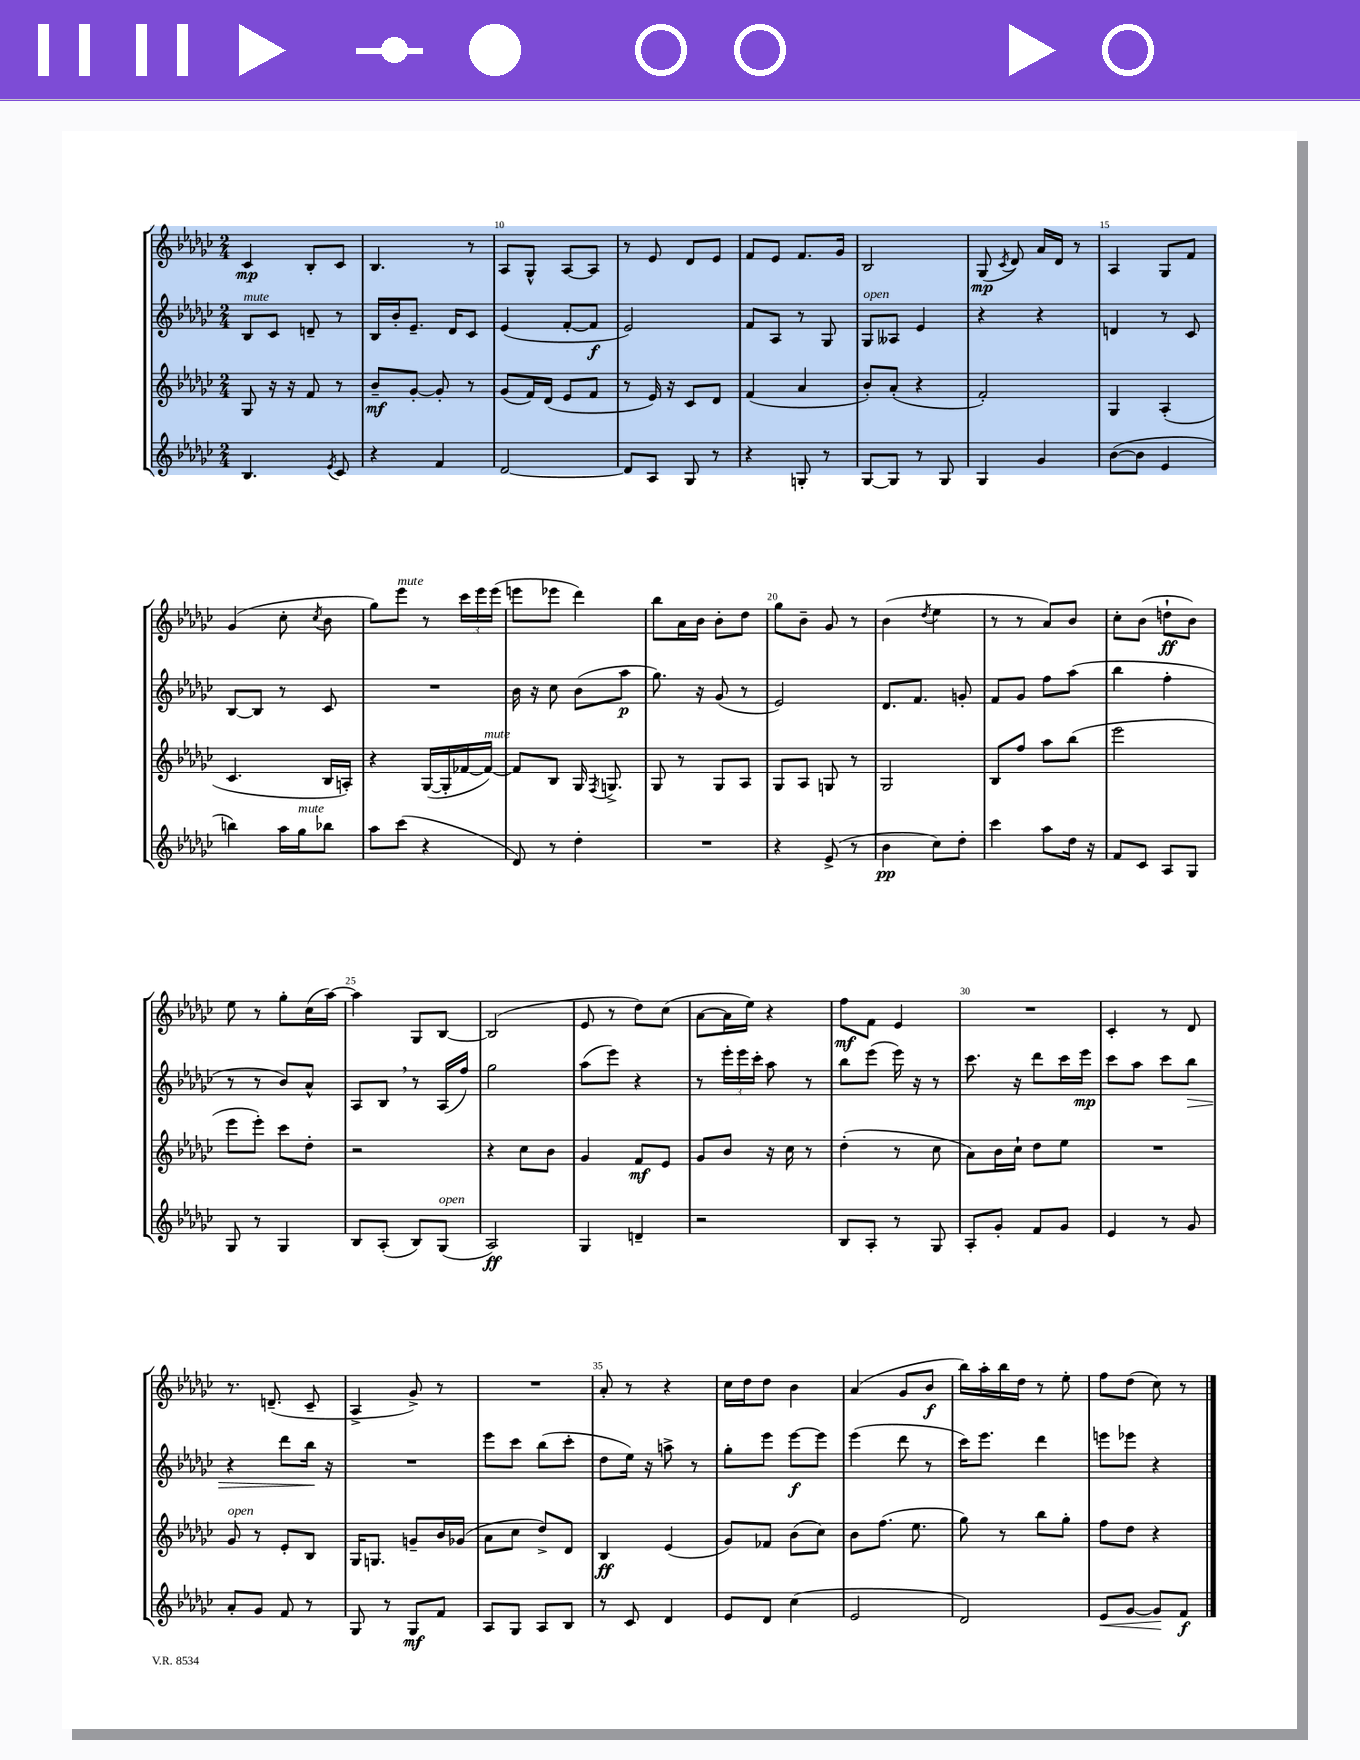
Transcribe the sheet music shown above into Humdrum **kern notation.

**kern	**kern	**kern	**kern
*staff4	*staff3	*staff2	*staff1
*clefG2	*clefG2	*clefG2	*clefG2
*k[b-e-a-d-g-c-]	*k[b-e-a-d-g-c-]	*k[b-e-a-d-g-c-]	*k[b-e-a-d-g-c-]
*M2/4	*M2/4	*M2/4	*M2/4
4.B-	8G-	8B-	4c-
.	16r	8c-	.
.	16r	.	.
.	8f	8d~	8B-'
8qe-	.	.	.
8c-	8r	8r	8c-
=	=	=	=
4r	8b-~	16B-	4.B-
.	.	16b-'	.
.	[8g-'	8.e-~	.
4f	8g-']	.	.
.	.	16d-	.
.	8r	8c-	8r
=	=	=	=
[2d-	(8g-	(4e-	8A-
.	16f)	.	8G-^^
.	(16d-	.	.
.	8e-	[8f'	[8A-
.	8f	8f]	8A-]
=	=	=	=
8d-]	8r	2e-)	8r
8A-	16e-)	.	8e-
.	16r	.	.
8G-	8c-	.	8d-
8r	8d-	.	8e-
=	=	=	=
4r	(4f	8f	8f
.	.	8A-	8e-
8G'	4a-	8r	8.f
8r	.	8G-	.
.	.	.	16g-
=	=	=	=
[8G-	8b-')	8G-	2B-
8G-]	(8a-'	8A--	.
8r	4r	4e-	.
8G-	.	.	.
=	=	=	=
4G-	2f')	4r	(8G-
.	.	.	8qc-
.	.	.	8d-)
4g-	.	4r	16a-
.	.	.	16d-
.	.	.	8r
=	=	=	=
([8b-	4G-	4d	4A-
8b-]	.	.	.
4e-	(4A-'	8r	8G-
.	.	8c-	8f
=	=	=	=
4bb)	4.c-	[8B-	(4g-
.	.	8B-]	.
16aa-	.	8r	8cc-'
16gg-	.	.	.
.	.	.	8qcc-
8bb-	16B-	8c-	8b-
.	16A')	.	.
=	=	=	=
8aa-	4r	2r	8gg-)
(8ccc-	.	.	8eee-
4r	([16G-	.	8r
.	16G-']	.	.
.	[16f-	.	24ccc-
.	.	.	24eee-
.	16f-_)	.	.
.	.	.	(24eee-
=	=	=	=
8d-)	8f-]	16b-	8eee
.	.	16r	.
8r	8B-	8cc-	8eee-
4dd-'	16G-	(8b-	4ddd-)
.	8qF	.	.
.	8.G^	.	.
.	.	8aa-	.
=	=	=	=
2r	8G-	8.gg-)	8bb-
.	8r	.	16a-
.	.	16r	16b-
.	8G-	(8g-	8b-'
.	8A-	8r	8dd-
=	=	=	=
4r	8G-	2e-)	8gg-
.	8A-	.	8b-~
(8e-^	8G	.	8g-
8r	8r	.	8r
=	=	=	=
4b-	2G-	8.d-	(4b-
.	.	8.f	.
.	.	.	8qdd-
8cc-)	.	.	4ee-
8dd-'	.	8g'	.
=	=	=	=
4ccc-	8B-	8f	8r
.	8ff	8g-	8r
8aa-	8aa-	8ff	8a-)
16dd-	(8bb-	(8aa-	8b-
16r	.	.	.
=	=	=	=
8f	2eee-	4bb-	8cc-'
8c-	.	.	(8b-
8A-	.	4ff'	8dd`
8G-	.	.	8b-)
=	=	=	=
8G-	8eee-	8r	8ee-
8r	8eee-')	8r	8r
4G-	8ccc-	8b-)	8gg-'
.	8dd-'	8a-^^	(16cc-
.	.	.	[16aa-)
=	=	=	=
8B-	2r	8A-	4aa-]
(8A-'	.	8B-	.
8B-)	.	8r	8G-
(8G-	.	(16A-	[8B-
.	.	16ff)	.
=	=	=	=
2A-)	4r	2gg-	(2B-]
.	8cc-	.	.
.	8b-	.	.
=	=	=	=
4G-	4g-	(8aa-	8e-
.	.	8eee-)	8r
4d~	8f	4r	8dd-)
.	8e-	.	(8cc-
=	=	=	=
2r	8g-	8r	[8a-
.	8b-	24eee-'	16a-]
.	.	24eee-	.
.	.	.	16ee-)
.	.	24ccc-'	.
.	16r	8aa-	4r
.	16cc-	.	.
.	8r	8r	.
=	=	=	=
8B-	(4dd-'	8bb-	8ff
8A-'	.	(8eee-	8f
8r	8r	16eee-)	4e-
.	.	16r	.
8G-	8cc-	8r	.
=	=	=	=
8A-'	8a-)	8.ccc-	2r
8g-'	16b-	.	.
.	16cc-`	16r	.
8f	8dd-	8ddd-	.
8g-	8ee-	16ccc-	.
.	.	16eee-	.
=	=	=	=
4e-	2r	8ccc-	4c-'
.	.	8aa-	.
8r	.	8ccc-	8r
8g-	.	8bb-	8d-
=	=	=	=
8a-'	8g-	4r	8.r
8g-	8r	.	.
.	.	.	(8.d~
8f	8e-'	8ddd-	.
8r	8B-	16bb-	8c-~
.	.	16r	.
=	=	=	=
8G-	16G-	2r	4A-^
.	8.G	.	.
8r	.	.	.
8G-	8g~	.	8g-^)
8f	16b-	.	8r
.	(16g-	.	.
=	=	=	=
8A-	8a-	8eee-	2r
8G-	8cc-	8ccc-	.
8A-	8dd-^)	(8bb-	.
8B-	8d-	8ccc-'	.
=	=	=	=
8r	4B-	8dd-	8a-'
8c-	.	16ee-)	8r
.	.	16r	.
4d-	(4e-	8aa^	4r
.	.	8r	.
=	=	=	=
8e-	8g-)	8gg-'	16cc-
.	.	.	16dd-
8d-	8f-	8eee-	8dd-
(4cc-	(8b-	[8eee-	4b-
.	8cc-)	8eee-]	.
=	=	=	=
2e-	8b-	(4eee-	(4a-
.	(8.ff	.	.
.	.	8ddd-	8g-
.	8.ee-	.	.
.	.	8r	8b-
=	=	=	=
2d-)	8gg-)	16ccc-)	16bb-)
.	.	8.eee-	16aa-'
.	8r	.	16bb-
.	.	.	16dd-
.	8bb-	4ddd-	8r
.	8gg-'	.	8ee-'
=	=	=	=
8e-	8ff	8eee	8ff
[8g-	8dd-	8eee-	(8dd-
8g-]	4r	4r	8cc-)
8f	.	.	8r
==	==	==	==
*-	*-	*-	*-
